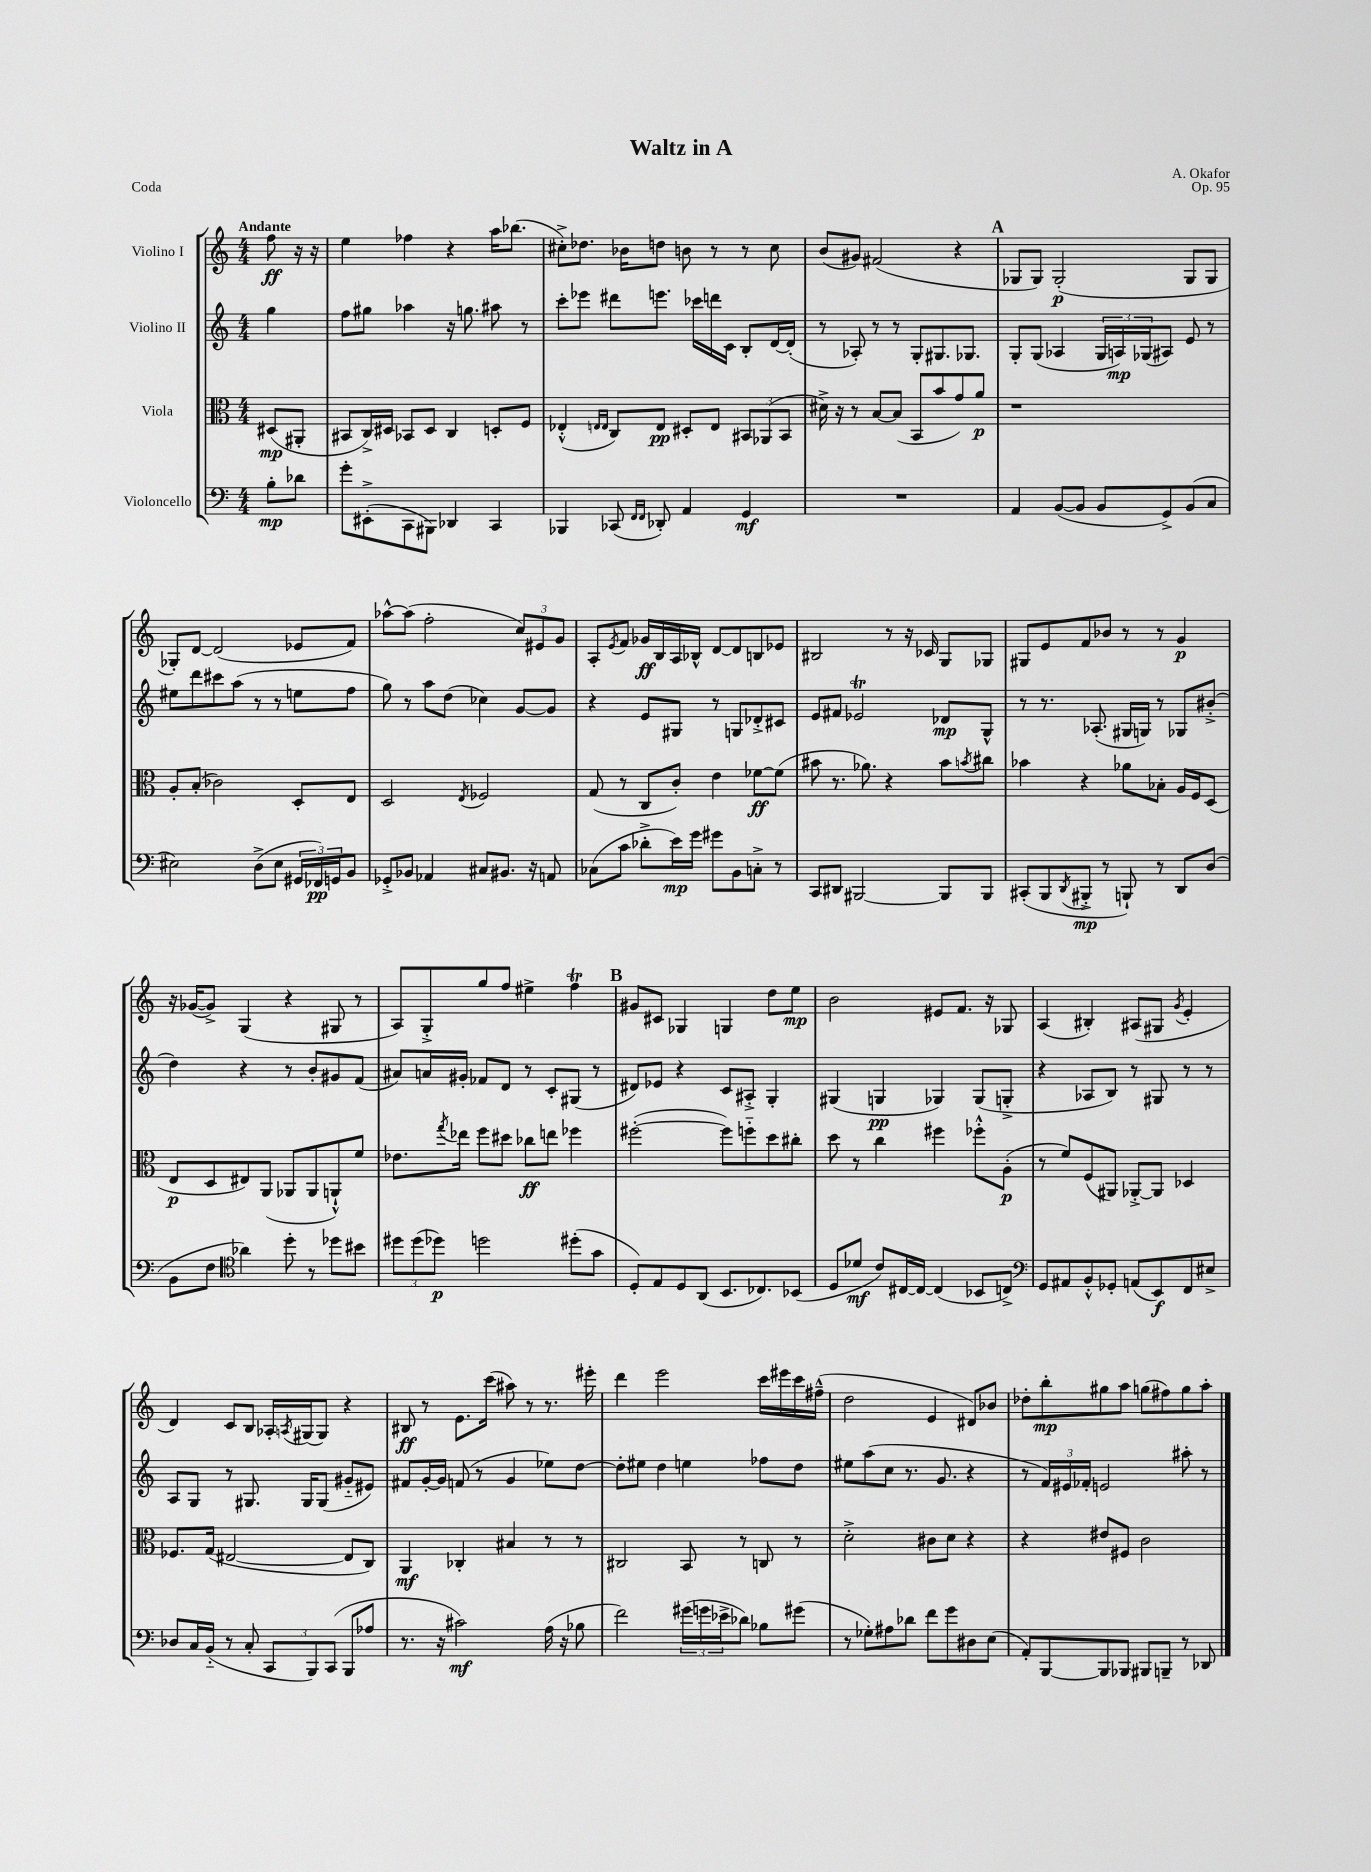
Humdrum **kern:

**kern	**kern	**kern	**kern
*staff4	*staff3	*staff2	*staff1
*clefF4	*clefC3	*clefG2	*clefG2
*k[]	*k[]	*k[]	*k[]
*M4/4	*M4/4	*M4/4	*M4/4
8B'	(8D#	4gg	8ff
8d-	8AA#'	.	16r
.	.	.	16r
=	=	=	=
8g'	8BB#	8ff	4ee
(8EE#'^	16C^)	8gg#	.
.	16D#	.	.
8CC	8BB-	4aa-	4ff-
8BBB#)	8D#	.	.
4DD-	4C	16r	4r
.	.	8.gg	.
4CC	8D'	8aa#	16aa
.	.	.	(8.bb-
.	8F	8r	.
=	=	=	=
4BBB-	(4E-'^^	8ccc'	8cc#'^)
.	.	8eee-	8.dd-
.	16qqE	.	.
.	16qqE	.	.
(8CC-	8C)	8ddd#	.
.	.	.	16b-
16qqFF	.	.	.
16qqFF	.	.	.
8DD-')	8E	8.eee	8dd
4AA	8D#'	.	8b
.	.	16ccc-	.
.	8E	16ddd	8r
.	.	16c	.
4GG	12BB#	8B'	8r
.	(12AA-	.	.
.	.	[16d	8cc#
.	12BB#	.	.
.	.	(16d']	.
=	=	=	=
1r	16d#^)	8r	(8b
.	16r	.	.
.	8r	8A-')	8g#)
.	[8B	8r	(2f#
.	(8B]	8r	.
.	8BB	8G'	.
.	8b	8.G#	.
.	8g)	.	4r
.	.	8.G-	.
.	8a	.	.
=	=	=	=
4AA	1r	8G'	8G-
.	.	(8G	8G-)
([8BB	.	4A-	(2G-'
8BB]	.	.	.
8BB	.	24G	.
.	.	24A)	.
.	.	(24G-	.
8GG^)	.	8A#)	.
(8BB	.	8e	8G-
8C	.	8r	8G-
=	=	=	=
2E#)	8A'	8ee#	8G-')
.	(8B'	8ddd	[8d
.	2c-)	8ccc#	(2d]
.	.	(8aa	.
(8D^	.	8r	.
8E#	.	8r	.
24GG#	8D'	8ee	8e-
24FF-)	.	.	.
24GG	.	.	.
8BB	8E	8ff	8f)
=	=	=	=
8GG-'^	2D	8gg)	[8aa-^^
8BB-	.	8r	(8aa-]
4AA-	.	8aa	2ff'
.	.	(8dd	.
.	8qE	.	.
8C#	2F-	4cc-)	.
8.BB#	.	.	.
.	.	[8g	12cc)
16r	.	.	.
.	.	.	12e#
8AA	.	8g]	.
.	.	.	12g
=	=	=	=
(8C-	(8G	4r	8A'
.	.	.	8qe
8c	8r	.	8f
8d-'^	8C	8e	16g-
.	.	.	16B
16e)	8c')	8G#	16A
16g	.	.	16B-^^
8g#	4e	8r	[8d
8BB	.	8G	8d]
8C'^	[8f-	8d-'^	8B
8r	(8f-]	8c#	8e-
=	=	=	=
8CC	8b#	8e	2B#
8DD#	8.r	8f#	.
[2BBB#	.	2e-	.
.	8.a-)	.	.
.	4r	.	8r
.	.	.	16r
.	.	.	16c-
8BBB#]	8b#	8d-	8G
.	8qb	.	.
8BBB#	8cc#	8G^^	8G-
=	=	=	=
(8CC#'	4b-	8r	8G#
8BBB	.	8.r	8e
8qDD	.	.	.
8BBB#'^	4r	.	8f
.	.	(8.A-'	.
8r	.	.	8b-
8BBB`)	8a-	16G#	8r
.	.	16G)	.
8r	8B-'	8r	8r
8DD	16A	8G-	4g
.	16F	.	.
(8D	(8D	(8b#'^	.
=	=	=	=
8BB	8E	4dd)	16r
.	.	.	([16g-
8F	8D	.	8g-^])
*clefC4	*	*	*
4a-)	8E#)	4r	(4G
.	(8AA	.	.
8dd'	8AA-	8r	4r
8r	8AA-	8b'	.
8dd-	8AA`^^)	8g#	8G#
8b#	8f	(8f	8r
=	=	=	=
12dd#	8.e-	8a#)	8A)
(12dd#	.	.	.
.	.	16a	8G'^
12dd-)	.	.	.
.	8qgg	.	.
.	16ee-	16g#'	.
2dd	8ff	8f-	8gg
.	8dd#	8d	8ff
.	8cc-	8r	4ee#^
.	8ee	8c'	.
(8dd#'	4ff-	(8G#	4ff
8g	.	8r	.
=	=	=	=
8D')	([2ff#'	8d#)	8g#
8E	.	8e-	8c#
8D	.	4r	4G-
(8AA	.	.	.
8.BB	8ff#])	8c	4G
.	8ff'~	8A#'^	.
8.C-)	.	.	.
.	8dd	4G'	8dd
(8BB-	8cc#'	.	8ee
=	=	=	=
8D	8dd	(4G#	2b
8d-	8r	.	.
8c)	4cc	4G	.
[16C#	.	.	.
16C#_	.	.	.
(4C#]	4ff#	4G-)	8e#
.	.	.	8.f
8BB-	8ff-'^^	(8G-	.
.	.	.	16r
8C^)	(8A'	8G'^	8G-
=	=	=	=
*clefF4	*	*	*
8GG	8r	4r	(4A
8AA#	8f)	.	.
8BB'^^	(8F	8A-	4B#')
8GG-'	8AA#)	8B)	.
(8AA	[8AA-'^	8r	(8A#
8EE)	8AA-]	8G#	8G#
.	.	.	8qg
8FF	4D-	8r	4e'
8E#^	.	8r	.
=	=	=	=
8D-	8.F-	8A	4d)
16C	.	8G	.
(16BB'~	(16G	.	.
8r	[2E#	8r	8c
8C'	.	8.G#	8B
12CC	.	.	16A-'
.	.	.	8qA
.	.	16G#	(16G#
12BBB)	.	.	.
.	.	(8G#	8G#)
(12CC	.	.	.
8BBB	8E#]	8g#'~	4r
8A-	8C)	8e#)	.
=	=	=	=
8.r	4AA	8f#	8B#
.	.	[16g'	8r
16r	.	16g]	.
2c#)	4C-'	(8f	8.e
.	.	8r	.
.	.	.	(16ccc
.	4B#	4g	8aa#)
.	.	.	8r
(16A	8r	8ee-)	8.r
16r	.	.	.
8B-	8r	[8dd	.
.	.	.	16eee#'
=	=	=	=
2f)	2C#	8dd']	4ddd
.	.	8ee#	.
.	.	4dd	2eee
(24g#	8BB	4ee	.
24g	.	.	.
24e-^	.	.	.
8d-)	8r	.	.
8B-	8C	8ff-	16ccc
.	.	.	16eee#
(8g#	8r	8dd	16ccc
.	.	.	(16ff#~^^
=	=	=	=
8r	2d'^	8ee#	2dd
8G-')	.	(8aa	.
8A#	.	8cc	.
8d-	.	8.r	.
8f	8c#	.	4e
.	.	8.g	.
8g	8d	.	.
8D#	4r	4r	8d#)
(8E	.	.	8b-
=	=	=	=
8AA')	4r	8r	8dd-'
[8BBB	.	24f)	8bb'
.	.	24e#	.
.	.	24f-'	.
8BBB]	8e#	2e	8gg#
8BBB-	8F#	.	8aa
8BBB#	2c	.	(8gg
8BBB~	.	.	8ff#)
8r	.	8aa#'	8gg
8DD-	.	8r	8aa'
==	==	==	==
*-	*-	*-	*-
